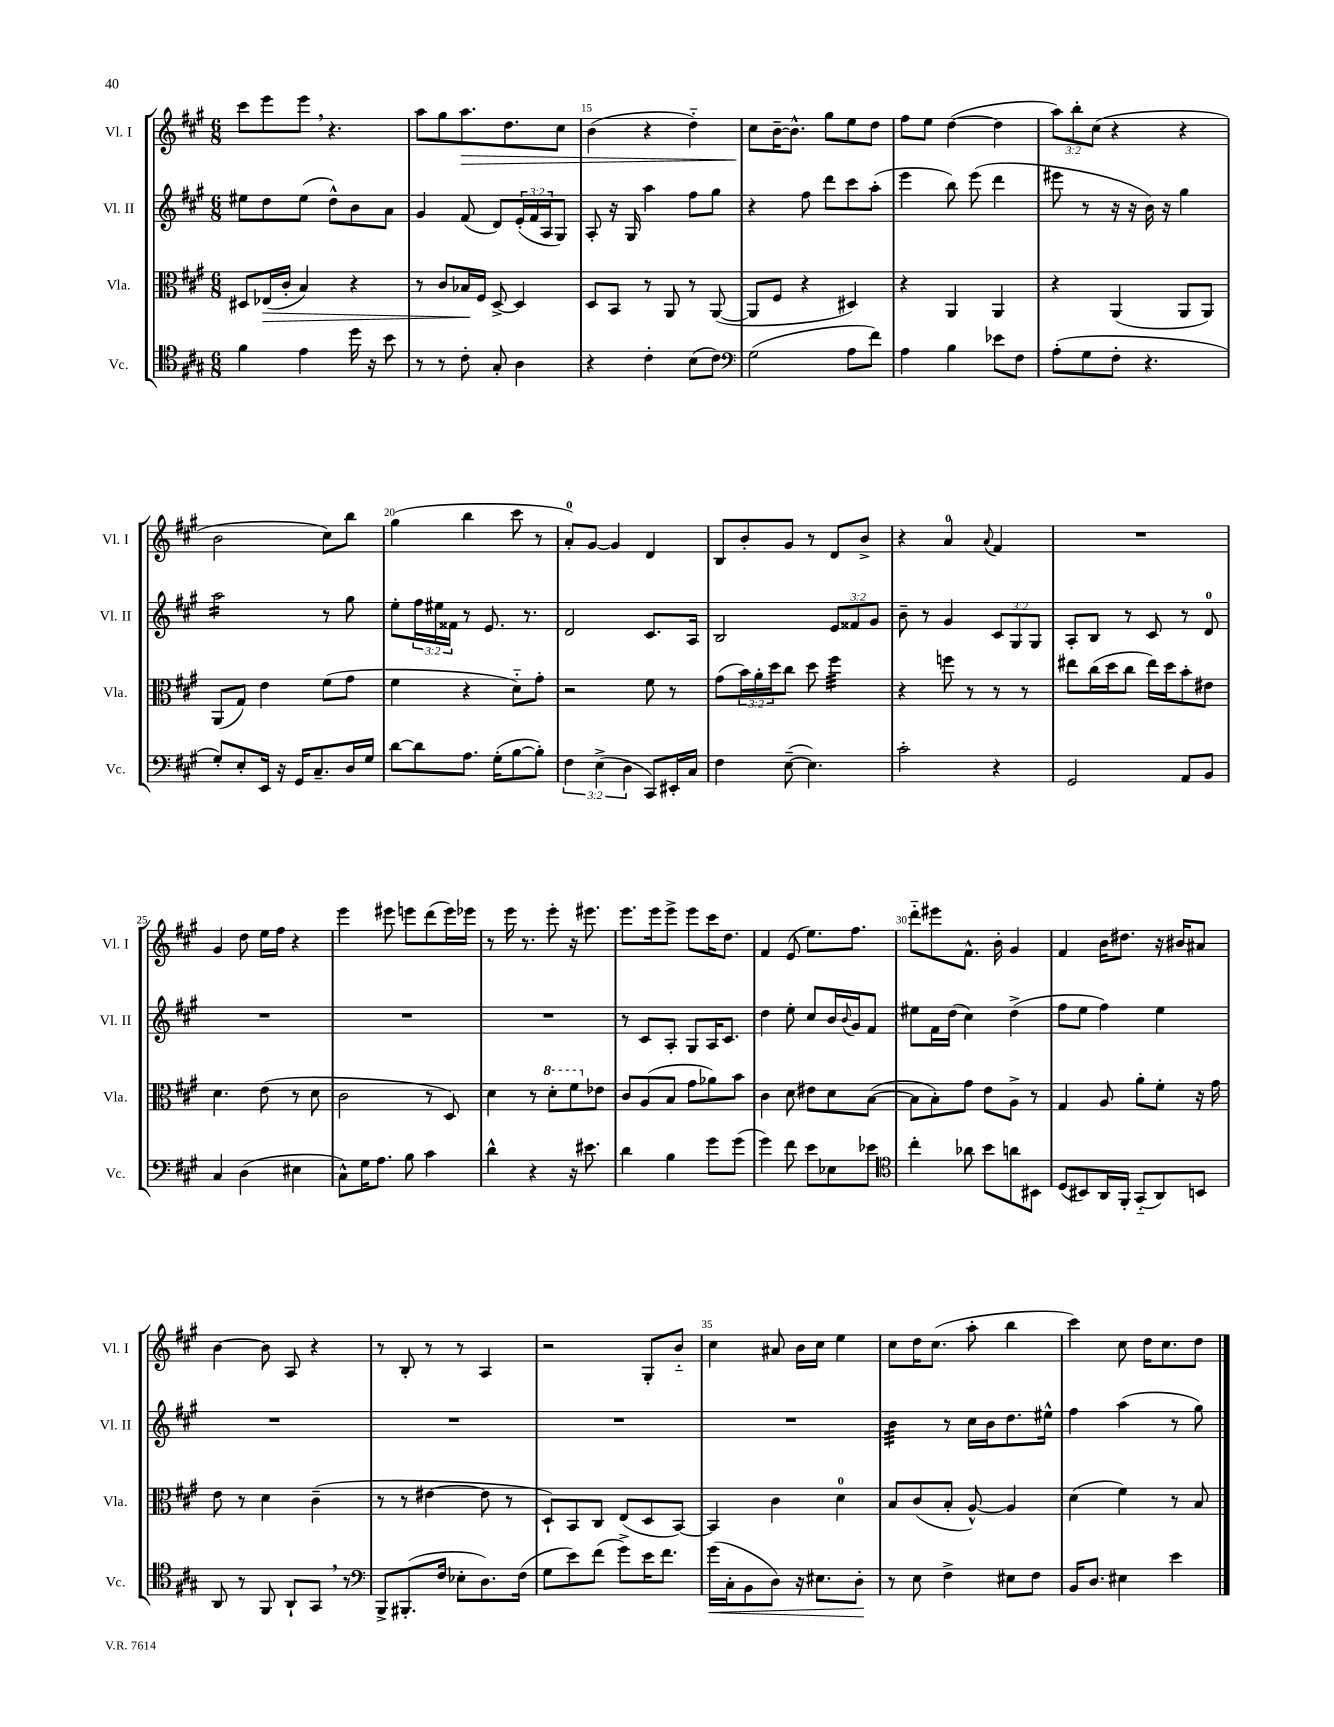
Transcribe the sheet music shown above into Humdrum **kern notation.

**kern	**dynam	**kern	**dynam	**kern	**kern	**dynam
*part4	*part4	*part3	*part3	*part2	*part1	*part1
*staff4	*staff4	*staff3	*staff3	*staff2	*staff1	*staff1
*I"Vc.	*	*I"Vla.	*	*I"Vl. II	*I"Vl. I	*
*I'Vc.	*	*I'Vla.	*	*I'Vl. II	*I'Vl. I	*
*clefC4	*	*clefC3	*	*clefG2	*clefG2	*
*k[f#c#g#]	*	*k[f#c#g#]	*	*k[f#c#g#]	*k[f#c#g#]	*
*M6/8	*	*M6/8	*	*M6/8	*M6/8	*
=13	=13	=13	=13	=13	=13	=13
4f#\	.	8D#X/L	.	8ee#X\L	8ccc#\L	.
!	!	!	!LO:HP:b	!	!	!
.	.	(16E-X/L	>	8dd\	8eee\	.
.	.	16c#'/JJ	.	.	.	.
4e\	.	4B/)	.	(8ee#\J	8eee,\J	.
.	.	.	.	8dd^^\L)	4.r	.
16dd\	.	4r	.	8b\	.	.
16r	.	.	.	.	.	.
8b\	.	.	.	8a\J	.	.
=14	=14	=14	=14	=14	=14	=14
8r	.	8r	.	4g#/	8aa\L	.
8r	.	8c#/L	.	.	8gg#\	.
!	!	!	!	!	!	!LO:HP:b
8c#'\	.	16B-X/L	.	(8f#/	8.aa\	>
.	.	16F#/JJ	]	.	.	.
8G#'/	.	[8D^/	.	8d/L)	.	.
.	.	.	.	.	8.dd\	.
4A\	.	4D/]	.	(24e'/L	.	.
.	.	.	.	24f#/	.	.
.	.	.	.	24A/J	.	.
.	.	.	.	8G#/J)	8cc#\J	.
=15	=15	=15	=15	=15	=15	=15
4r	.	8D/L	.	8A'/	(4b\	.
.	.	8BB/J	.	16r	.	.
.	.	.	.	16G#/	.	.
4c#'\	.	8r	.	4aa\	4r	.
.	.	8AA/	.	.	.	.
(8B\L	.	8r	.	8ff#\L	4dd\)	.
8c#\J)	.	([8AA/	.	8gg#\J	.	.
=16	=16	=16	=16	=16	=16	=16
*clefF4	*	*	*	*	*	*
(2G#\	.	8AA/L]	.	4r	8cc#\L	.
.	.	8F#/J	.	.	[16b~\K	]
.	.	.	.	.	8.b^^\J]	.
.	.	4r	.	8ff#\	.	.
.	.	.	.	8ddd\L	8gg#\L	.
8A\L	.	4D#X/)	.	8ccc#\	8ee\	.
8f#\J)	.	.	.	(8aa'\J	8dd\J	.
=17	=17	=17	=17	=17	=17	=17
4A\	.	4r	.	4eee\	8ff#\L	.
.	.	.	.	.	8ee\J	.
4B\	.	4AA/	.	8bb\)	([4dd\	.
.	.	.	.	(8eee\	.	.
8e-X\L	.	4AA/	.	4ddd\	4dd\]	.
8F#\J	.	.	.	.	.	.
=18	=18	=18	=18	=18	=18	=18
(8A'\L	.	4r	.	8eee#X\	12aa\L)	.
.	.	.	.	.	12bb'\	.
8G#\	.	.	.	8r	.	.
.	.	.	.	.	(12cc#\J	.
8F#'\J	.	(4AA/	.	16r	4r	.
.	.	.	.	16r	.	.
4.r	.	.	.	16b\)	.	.
.	.	.	.	16r	.	.
.	.	8AA/L	.	4gg#\	4r	.
.	.	8AA/J)	.	.	.	.
!!LO:LB:g=z
=19	=19	=19	=19	=19	=19	=19
*	*	*	*	*tremolo	*	*
8G#'/L)	.	(8AA/L	.	16aa\LL	2b\	.
.	.	.	.	16aa\	.	.
8E'/	.	8G#/J)	.	16aa\	.	.
.	.	.	.	16aa\	.	.
16EE/Jk	.	4e\	.	16aa\	.	.
16r	.	.	.	16aa\	.	.
16GG#/KL	.	.	.	16aa\	.	.
8.C#~/	.	.	.	16aa\JJ	.	.
*	*	*	*	*Xtremolo	*	*
.	.	(8f#\L	.	8r	8cc#\L)	.
16D/L	.	8g#\J	.	8gg#\	8bb\J	.
16G#/JJ	.	.	.	.	.	.
=20	=20	=20	=20	=20	=20	=20
[8d\L	.	4f#\	.	8ee'\L	(4gg#\	.
8d\]	.	.	.	24ff#\L	.	.
.	.	.	.	24ee#X\	.	.
.	.	.	.	24f##X\JJ	.	.
8.A\J	.	4r	.	8r	4bb\	.
.	.	.	.	8.e/	.	.
(16G#'\KL	.	.	.	.	.	.
[8B\	.	8d\L)	.	.	8ccc#\	.
.	.	.	.	8.r	.	.
8B'\J])	.	8g#'\J	.	.	8r	.
=21	=21	=21	=21	=21	=21	=21
6F#\	.	2r	.	2d/	8a'/L)	.
.	.	.	.	.	[8g#/J	.
(6E^\	.	.	.	.	.	.
.	.	.	.	.	4g#/]	.
6D\	.	.	.	.	.	.
8CC#/L)	.	8f#\	.	8.c#/L	4d/	.
16EE#X'/L	.	8r	.	.	.	.
16C#/JJ	.	.	.	16A/Jk	.	.
=22	=22	=22	=22	=22	=22	=22
4F#\	.	(8g#\L	.	2B/	8B/L	.
.	.	24b\L)	.	.	8b'/	.
.	.	24a'\	.	.	.	.
.	.	24dd\J	.	.	.	.
([8E~\	.	8cc#\J	.	.	8g#/J	.
4.E\])	.	8dd\	.	.	8r	.
*	*	*tremolo	*	*	*	*
.	.	32ff#\LLL	.	12e/L	8d/L	.
.	.	32ff#\	.	.	.	.
.	.	32ff#\	.	.	.	.
.	.	.	.	12f##X/	.	.
.	.	32ff#\	.	.	.	.
.	.	32ff#\	.	.	8b^/J	.
.	.	32ff#\	.	.	.	.
.	.	.	.	12g#/J	.	.
.	.	32ff#\	.	.	.	.
.	.	32ff#\JJJ	.	.	.	.
*	*	*Xtremolo	*	*	*	*
=23	=23	=23	=23	=23	=23	=23
2c#'\	.	4r	.	8b~\	4r	.
.	.	.	.	8r	.	.
.	.	8ffn\	.	4g#/	4a/	.
.	.	8r	.	.	.	.
.	.	.	.	.	8qqa/	.
4r	.	8r	.	12c#/L	4f#/	.
.	.	.	.	12G#/	.	.
.	.	8r	.	.	.	.
.	.	.	.	12G#/J	.	.
=24	=24	=24	=24	=24	=24	=24
2GG#/	.	8ee#X\L	.	8A'/L	2.r	.
.	.	(16cc#\L	.	8B/J	.	.
.	.	16dd\J	.	.	.	.
.	.	8cc#\J	.	8r	.	.
.	.	16ee#\LL)	.	8c#/	.	.
.	.	16dd\J	.	.	.	.
8AA/L	.	8b'\	.	8r	.	.
8BB/J	.	8e#X\J	.	8d/	.	.
!!LO:LB:g=z
=25	=25	=25	=25	=25	=25	=25
4C#/	.	4.d\	.	2.r	4g#/	.
(4D\	.	.	.	.	8dd\	.
.	.	(8e\	.	.	16ee\LL	.
.	.	.	.	.	16ff#\JJ	.
4E#X\	.	8r	.	.	4r	.
.	.	8d\	.	.	.	.
=26	=26	=26	=26	=26	=26	=26
8C#^^\L)	.	2c#\	.	2.r	4eee\	.
16G#\K	.	.	.	.	.	.
8.A\J	.	.	.	.	.	.
.	.	.	.	.	8eee#X\	.
8B\	.	.	.	.	8eeen\L	.
4c#\	.	8r	.	.	(8ddd\	.
.	.	8D/)	.	.	16eee\L)	.
.	.	.	.	.	16eee-X\JJ	.
=27	=27	=27	=27	=27	=27	=27
4d^^\	.	4d\	.	2.r	8r	.
.	.	.	.	.	16eee\	.
.	.	.	.	.	8.r	.
4r	.	8r	.	.	.	.
*	*	*8va	*	*	*	*
.	.	8dd'\L	.	.	8eee'\	.
16r	.	8ff#\	.	.	16r	.
8.e#X\	.	.	.	.	8.eee#X\	.
*	*	*X8va	*	*	*	*
.	.	8e-X\J	.	.	.	.
=28	=28	=28	=28	=28	=28	=28
4d\	.	8c#/L	.	8r	8.eee\L	.
.	.	(8A/	.	8c#/L	.	.
.	.	.	.	.	16eee\k	.
4B\	.	8B/J	.	8A'/J	8eee^\J	.
.	.	8g#\L	.	8G#/L	8eee\L	.
8g#\L	.	8a-X\)	.	16A/K	16ccc#\K	.
.	.	.	.	8.c#/J	8.dd\J	.
(8g#\J	.	8b\J	.	.	.	.
=29	=29	=29	=29	=29	=29	=29
4g#\)	.	4c#\	.	4dd\	4f#/	.
8f#\	.	8d\	.	8ee'\	(8e/	.
8e\L	.	8e#X\L	.	8cc#/L	8.ee\L)	.
8E-X\	.	8d\	.	16b/L	.	.
.	.	.	.	8qqb/	.	.
.	.	.	.	16g#/J	8.ff#\J	.
8e-X\J	.	([8B\J	.	8f#/J	.	.
=30	=30	=30	=30	=30	=30	=30
*clefC4	*	*	*	*	*	*
4cc#'\	.	8B\L]	.	8ee#X\L	8ddd\L	.
.	.	8B'\)	.	16f#\L	8eee#X\	.
.	.	.	.	(16dd\JJ	.	.
8a-X\	.	8g#\J	.	4cc#\)	8.f#^^\J	.
8b\L	.	8e\L	.	.	.	.
.	.	.	.	.	16b'\	.
8an\	.	8A^\J	.	(4dd^\	4g#/	.
8BB#X\J	.	8r	.	.	.	.
=31	=31	=31	=31	=31	=31	=31
(8D/L	.	4G#/	.	8ff#\L	4f#/	.
8BB#X/)	.	.	.	8ee\J	.	.
16AA/L	.	8A/	.	4ff#\)	16b\KL	.
16FF#'/JJ	.	.	.	.	8.dd#X\J	.
(8GG#/L	.	8a'\L	.	.	.	.
8AA/)	.	8f#'\J	.	4ee\	16r	.
.	.	.	.	.	16b#X/KL	.
8BBn/J	.	16r	.	.	8a#X/J	.
.	.	16g#\	.	.	.	.
!!LO:LB:g=z
=32	=32	=32	=32	=32	=32	=32
8AA/	.	8e\	.	2.r	[4b\	.
8r	.	8r	.	.	.	.
8FF#/	.	4d\	.	.	8b\]	.
8AA`/L	.	.	.	.	8A/	.
8GG#,/J	.	(4c#~\	.	.	4r	.
8r	.	.	.	.	.	.
=33	=33	=33	=33	=33	=33	=33
*clefF4	*	*	*	*	*	*
8BBB^/L	.	8r	.	2.r	8r	.
(8.BBB#X'/	.	8r	.	.	8B'/	.
.	.	[4e#X\	.	.	8r	.
16F#/Jk	.	.	.	.	.	.
8E-X'\L	.	.	.	.	8r	.
8.D\)	.	8e#\]	.	.	4A/	.
.	.	8r	.	.	.	.
(16F#\Jk	.	.	.	.	.	.
=34	=34	=34	=34	=34	=34	=34
8G#\L	.	8D`/L)	.	2.r	2r	.
8e\)	.	8BB/	.	.	.	.
(8f#\J	.	8C#/J	.	.	.	.
8g#^\L)	.	(8E/L	.	.	.	.
16e\K	.	8D/	.	.	8G#'/L	.
8.f#\J	.	.	.	.	.	.
.	.	[8BB/J)	.	.	8b/J	.
=35	=35	=35	=35	=35	=35	=35
!	!LO:HP:b	!	!	!	!	!
(16g#\LL	<	4BB/]	.	2.r	4cc#\	.
16C#'\J	.	.	.	.	.	.
8BB\	.	.	.	.	.	.
8D\J)	.	4c#\	.	.	8a#X/	.
16r	.	.	.	.	16b\LL	.
8.E#X\L	.	.	.	.	16cc#\JJ	.
.	.	4d\	.	.	4ee\	.
8D'\J	.	.	.	.	.	.
.	[	.	.	.	.	.
=36	=36	=36	=36	=36	=36	=36
*	*	*	*	*tremolo	*	*
8r	.	8B/L	.	32b\LLL	8cc#\L	.
.	.	.	.	32b\	.	.
.	.	.	.	32b\	.	.
.	.	.	.	32b\	.	.
8E\	.	(8c#/	.	32b\	16dd\K	.
.	.	.	.	32b\	.	.
.	.	.	.	32b\	(8.cc#\J	.
.	.	.	.	32b\JJJ	.	.
*	*	*	*	*Xtremolo	*	*
4F#^\	.	8B'/J	.	8r	.	.
.	.	[8A^^/)	.	16cc#\LL	8aa'\	.
.	.	.	.	16b\J	.	.
8E#X\L	.	4A/]	.	8.dd\	4bb\	.
8F#\J	.	.	.	.	.	.
.	.	.	.	16ee#X^^\Jk	.	.
=37	=37	=37	=37	=37	=37	=37
16BB/KL	.	(4d\	.	4ff#\	4ccc#\)	.
8.D/J	.	.	.	.	.	.
4E#X\	.	4f#\)	.	(4aa\	8cc#\	.
.	.	.	.	.	16dd\KL	.
.	.	.	.	.	8.cc#\	.
4e\	.	8r	.	8r	.	.
.	.	8B/	.	8gg#\)	8dd\J	.
==	==	==	==	==	==	==
*-	*-	*-	*-	*-	*-	*-
